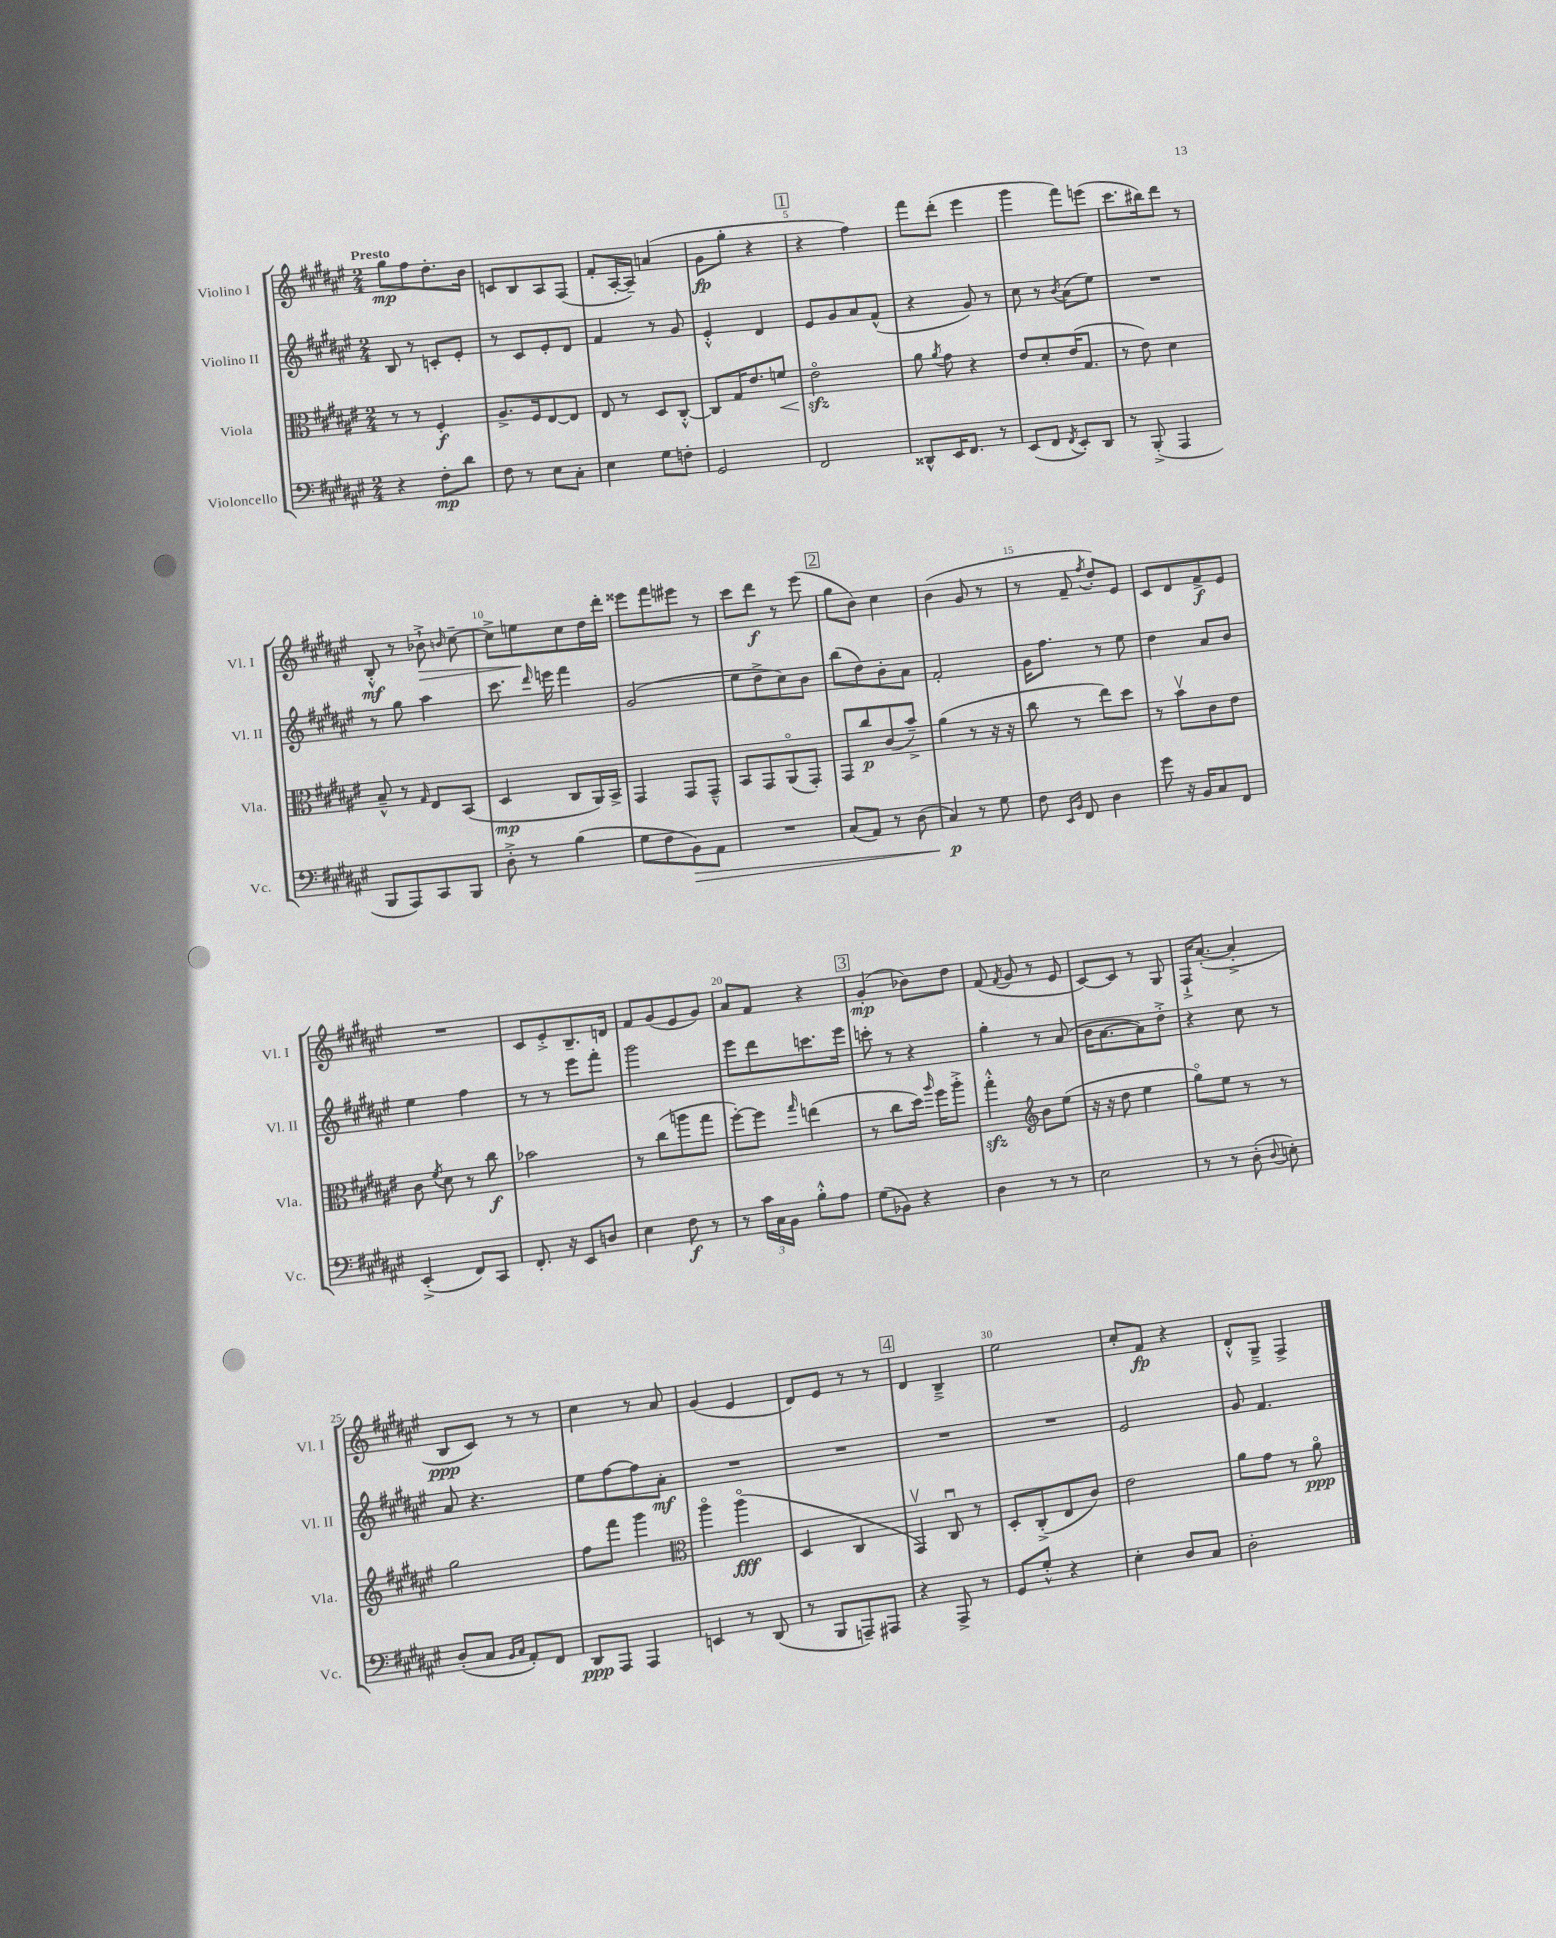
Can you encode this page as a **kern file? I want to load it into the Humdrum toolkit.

**kern	**kern	**kern	**kern
*staff4	*staff3	*staff2	*staff1
*clefF4	*clefC3	*clefG2	*clefG2
*k[f#c#g#d#a#e#]	*k[f#c#g#d#a#e#]	*k[f#c#g#d#a#e#]	*k[f#c#g#d#a#e#]
*M2/4	*M2/4	*M2/4	*M2/4
4r	8r	8B	8gg#
.	8r	8r	8ff#
8F#'	4F#'	8c'	8.dd#'
8d#	.	8e#'	.
.	.	.	16b
=	=	=	=
8F#	8.A#^	8r	8c
8r	.	8c#	8B
.	16F#	.	.
8E#	[8E#	8e#'	8A#
8C#'	8E#]	8d#	(8F#
=	=	=	=
4E#	8E#	4f#	8f#'
.	8r	.	[16A#'
.	.	.	16A#~])
8G#	8D#	8r	(4a
8F'	[8C#'^^	8g#	.
=	=	=	=
2GG#	8C#]	4e#'^^	8g#
.	16G#	.	8gg#'
.	8.e#	.	.
.	.	4d#	4r
.	8f	.	.
=	=	=	=
2FF#	2e#o	8e#	4r
.	.	8g#	.
.	.	8a#	4ff#)
.	.	(8f#^^	.
=	=	=	=
8DD##^^	8a#	4r	8fff#
.	8qa#	.	.
16EE#	8g#	.	(8ddd#'
8.FF#	.	.	.
.	4r	8g#)	4eee#
8r	.	8r	.
=	=	=	=
(8EE#	8e#	8cc#	4ggg#
8FF#	8d#'	8r	.
8qFF#	.	8qb	.
8EE#')	(16e#	(8a#	8fff#)
.	8.G#	.	.
8DD#	.	8ee#)	(8eee
=	=	=	=
8r	8r	2r	8.ccc#
(8BBB'^	8e#)	.	.
.	.	.	16bb#)
4AAA#	4d#	.	8ddd#
.	.	.	8r
=	=	=	=
8BBB	8B~^^	8r	8B'^^
8AAA#)	8r	8gg#	8r
.	16qqG#	.	.
8CC#	8E#	4aa#	8b-`^
.	.	.	16qqb
8BBB	(8BB	.	[8cc#~
=	=	=	=
8D#'^	4D#	8.ccc#	8cc#^]
8r	.	.	8ee
.	.	16qqddd#	.
.	.	16eee	.
(4B	8C#	4fff#	8cc#
.	16AA#)	.	16dd#
.	16BB^	.	16ddd#'
=	=	=	=
8G#	4GG#	(2g#	8eee##
8F#	.	.	8fff#
8BB)	8GG#	.	8eee#
8AA#	8GG#~^^	.	8r
=	=	=	=
2r	8BB	8ee#	8ccc#
.	8GG#	8dd#^	8ddd#
.	(8AA#o	8cc#)	8r
.	8GG#')	8b	(8eee#
=	=	=	=
(8C#	8GG#	(8bb	8gg#
8AA#)	8cc#	8dd#)	8b)
8r	(8c#	8b'	4cc#
(8D#	8b~^)	8a#	.
=	=	=	=
4C#)	(4a#	2f#'	(4b
8r	8r	.	8g#
8G#	16r	.	8r
.	16r	.	.
=	=	=	=
8F#	8cc#	16g#	8r
.	.	8.ff#	.
16qqEE#	.	.	.
16qqBB	.	.	.
8FF#	8r	.	8f#~
.	.	.	8qff#
4D#	8ee#)	8r	8dd#')
.	8dd#	8ee#	8e#
=	=	=	=
8g#	8r	4dd#	8c#
16r	8bv	.	8d#
16BB	.	.	.
8C#	8c#	8a#	8f#^
8FF#	8e#	8b	8e#
=	=	=	=
(4EE#'^	8c#	4ee#	2r
.	8qf#	.	.
.	8d#	.	.
8FF#)	8r	4ff#	.
8CC#	8cc#	.	.
=	=	=	=
8.FF#'	2b-	8r	8c#
.	.	8r	8e#'^
16r	.	.	.
8EE#	.	8eee#	8.B~
8D	.	8fff#'	.
.	.	.	16d
=	=	=	=
4E#	8r	2ggg#	8f#
.	(8cc#	.	(8g#
8F#	8aa	.	8e#
8r	8gg#	.	8g#)
=	=	=	=
8r	[8ff#')	8eee#	8a#
24c#	8ff#]	8ddd#	8f#
24C#	.	.	.
24BB	.	.	.
.	16qqgg#	.	.
8B'^^	(4ee	8.ccc	4r
8A#	.	.	.
.	.	16eee#	.
=	=	=	=
(8G#	8r	8ccc'	(4g#'
8BB-)	8cc#	8r	.
4r	16dd#)	4r	8b-)
.	16qqaa#	.	.
.	16ff#	.	.
.	8aa#'^	.	8dd#
=	=	=	=
4D#	4gg#'^^	4gg#'	(8f#
.	.	.	8qf#
.	.	.	8g#
*	*clefG2	*	*
8r	8b	8r	8r
8r	(8ee#	(8a#	8e#
=	=	=	=
2E#	16r	16b	[8c#)
.	16r	[8.a#	.
.	8dd#	.	8c#]
.	4ee#	8a#])	8r
.	.	8dd#'^	8G#
=	=	=	=
8r	8gg#o)	4r	16F#`^
.	.	.	([8.a#'
8r	8ee#	.	.
(8D#'	8r	8cc#	4a#'^]
8qqD#	.	.	.
8E')	8r	8r	.
=	=	=	=
(8D#'	2gg#	8a#	8B
8C#	.	4.r	8c#)
16qqBB	.	.	.
16qqC#	.	.	.
8AA#')	.	.	8r
8FF#	.	.	8r
=	=	=	=
8DD#	8ff#	8ee#	4cc#
8AAA#	8fff#	[8ff#	.
4AAA#	4ggg#	8ff#]	8r
.	.	8a#'	8a#
=	=	=	=
*	*clefC3	*	*
4EE	4aa#o	2r	(4g#
8r	(4aa#o	.	4e#
(8DD#	.	.	.
=	=	=	=
8r	4D#	2r	8d#)
8BBB	.	.	8e#
8AAA~)	4C#	.	8r
8AAA#	.	.	8r
=	=	=	=
4r	4GG#v)	2r	4d#
8AAA#^	8C#u	.	4B~^
8r	8r	.	.
=	=	=	=
8GG#	8D#'	2r	2ee#
8G#'^^	(8C#'^	.	.
4r	8E#	.	.
.	8c#)	.	.
=	=	=	=
4E#'	2e#	2e#	8cc#'
.	.	.	8f#
8D#	.	.	4r
8C#	.	.	.
=	=	=	=
2D#'	8a#	8g#	8d#'^^
.	8g#	4.f#	8G#~^
.	8r	.	4F#^
.	8a#o	.	.
==	==	==	==
*-	*-	*-	*-
